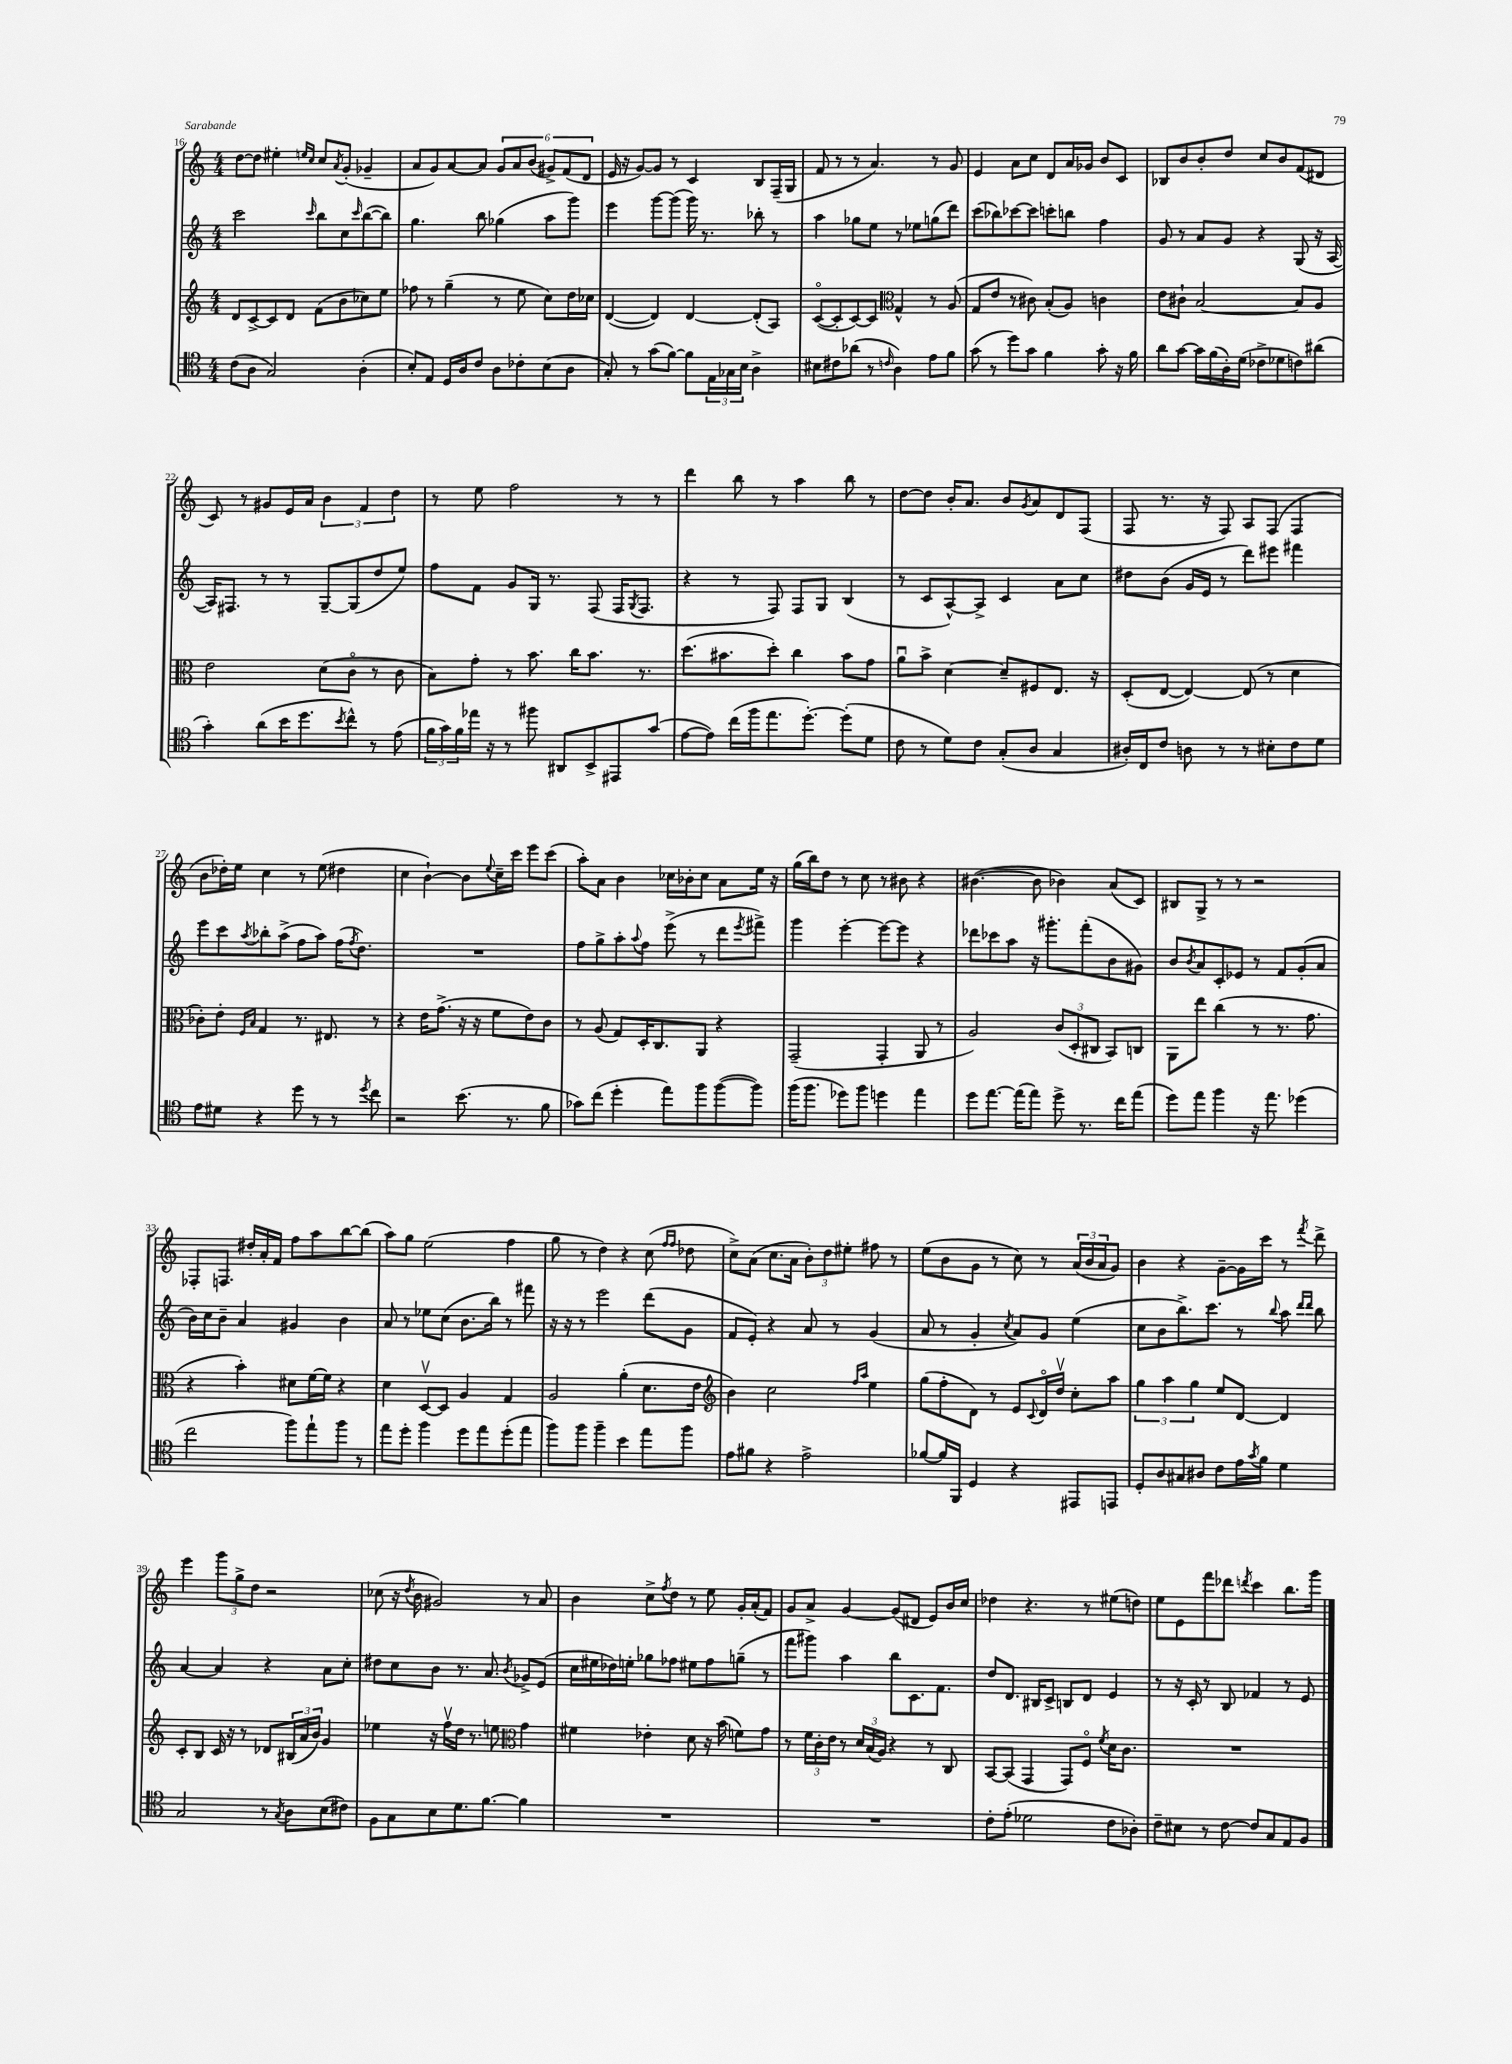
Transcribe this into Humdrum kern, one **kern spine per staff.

**kern	**kern	**kern	**kern
*part4	*part3	*part2	*part1
*staff4	*staff3	*staff2	*staff1
*clefC4	*clefG2	*clefG2	*clefG2
*k[]	*k[]	*k[]	*k[]
*M4/4	*M4/4	*M4/4	*M4/4
=16	=16	=16	=16
(8c\L	8d/L	2ccc\	[8dd\L
8A\J	[8c^/	.	8dd\J]
2G/)	8c/]	.	4ee#X'\
.	8d/J	.	.
.	.	.	16qqeen/LL
.	.	16qqccc/	16qqcc/JJ
.	(8f\L	8bb\L	8cc/L
.	.	.	8qa/
.	8b\	8cc\	(8g'/J
.	.	16qqccc/	.
(4A'\	8cc-X\)	([8bb\	4g-X~/
.	8ee\J	8bb\J])	.
=17	=17	=17	=17
8B'/L)	8ff-X\	4.gg\	8a/L
8E/J	8r	.	8g/)
16D/LL	(4gg~\	.	[8a/
16A/J	.	.	.
8c/J	.	8bb\	8a/J]
8A\L	8r	(4gg-X\	12g/L
.	.	.	12a/
8c-X'\	8ee\	.	.
.	.	.	(12b/J
(8B\	8cc\L)	8aa\L	12g#X^/L)
.	.	.	(12f/
8A\J	16dd\L	8ggg\J)	.
.	.	.	12d/J
.	16cc-X\JJ	.	.
=18	=18	=18	=18
8G'/)	([4d/	4eee\	16e/
.	.	.	16r
8r	.	.	[8g/L)
(8g\L	4d/])	[8ggg\L	8g/J]
[8f\J)	.	(8ggg\J]	8r
8f\L]	[4d/	16ggg\)	4c/
.	.	8.r	.
24E\L	.	.	.
24G-X\	.	.	.
24B\JJ	.	.	.
4A^\	(8d'/L]	8bb-X'\	8B/L
.	8A/J)	8r	(16F~/L
.	.	.	16G/JJ
=19	=19	=19	=19
8B#X\L	([8c/L	4aa\	8f/
8c#X\	8c'/]	.	8r
(8a-X\J	[8c/)	8gg-X\L	8r
8r	8c/J]	8ee\J	4.a/)
16qqcn/	.	.	.
*	*clefC3	*	*
4A\)	4G^^/	8r	.
.	.	8ee-X\L	.
8e\L	8r	(8ggn\	8r
8f\J	(8A/	8ddd\J)	8g/
=20	=20	=20	=20
(8g\	8G/L	(8ccc\L	4e/
8r	8e/J	8bb-X\)	.
8dd\L)	8r	[8ccc-X\	8a\L
8g\J	8c#X\)	8ccc-\J]	8cc\J
4f\	(8B'/L	8cccn'\L	8d/L
.	8A/J)	8bbn\J	16a/L
.	.	.	16g-X/JJ
8g'\	4cn\	4ff\	8b/L
16r	.	.	8c/J
16f\	.	.	.
=21	=21	=21	=21
8a\L	8e\L	8g/	8B-X/L
[8g\J	8c#X`\J	8r	8b/
16g\LL]	[2B/	8a/L	8b'/
(16f\	.	.	.
16A'\)	.	8g/J	8dd/J
(16d\JJ	.	.	.
8c-X^\L	.	4r	8cc/L
8d-X\	.	.	8b/
8cn\)	8B/L]	(8G/	(8f/
(8a#X\J	8A/J	16r	8d#X/J
.	.	[16A/	.
!!LO:LB:g=z
=22	=22	=22	=22
4g'\)	2e\	16A/KL])	8c/)
.	.	8.F#X/J	.
.	.	.	8r
(8a\L	.	8r	8g#X/L
16b\K	.	8r	16e/L
8.dd\	.	.	16a/JJ
.	(8d\L	[8G~/L	6b\
8qb/	.	.	.
8cc^^\J)	8c\J	(8G/]	.
.	.	.	6f/
8r	8r	8dd/	.
.	.	.	6dd\
(8e\	8c\	8ee/J)	.
=23	=23	=23	=23
24f\LL	8B\L)	8ff\L	8r
24g\)	.	.	.
24f\	.	.	.
16ee-X\JJ	8g'\J	8f\J	8ee\
16r	.	.	.
8r	8r	8g/L	2ff\
8ff#X\	8.b\	16G/Jk	.
.	.	8.r	.
8AA#X/L	.	.	.
.	16cc\KL	.	.
8BB^/	8.b\J	(8F/	.
8EE#X/	.	16F/KL	8r
.	.	8qG/	.
.	8.r	8.F/J	.
(8g/J	.	.	8r
=24	=24	=24	=24
[8e\L	(8.dd\L	4r	4ddd\
8e\J])	.	.	.
.	8.b#X\	.	.
(16cc\LL	.	8r	8bb\
16ff\J	.	.	.
8.ee\	8dd'\J)	8F/)	8r
.	4cc\	8F/L	4aa\
[8.dd'\J)	.	.	.
.	.	8G/J	.
(8dd'\L]	8b#\L	(4B/	8bb\
8d\J	8g\J	.	8r
=25	=25	=25	=25
8c\	8au\L	8r	[8dd\L
8r	8b^\J	8c/L	8dd\J]
8d\L)	[4d\	[8A^^/)	16b'/KL
.	.	.	8.a/J
8c\J	.	8A^/J]	.
(8G'/L	8d~/L]	4c/	8b/L
.	.	.	8qg/
8A/J	8F#X/	.	8a/
4G/	8.E/J	8a\L	8d/
.	.	8cc\J	(8F/J
.	16r	.	.
=26	=26	=26	=26
16A#X'/LL)	(8D'/L	8dd#X\L	8F/
16C/J	.	.	.
8c/J	[8E/J	(8b\J	8.r
8An\	4E/_)	16g/LL	.
.	.	16e/JJ	16r
8r	.	8r	8F/)
8r	(8E/]	8ddd\L)	8A/L
8B#X'\L	8r	8eee#X\J	(8F/J
8c\	4d\	4fff#X\	4F/
8d\J	.	.	.
!!LO:LB:g=z
=27	=27	=27	=27
8e\L	8c-X'\L)	8eee\L	8b\L
8d#X\J	8e'\J	8ccc\	16dd-X'\L)
.	.	.	16ee\JJ
.	16qqF/LL	.	.
.	16qqB/JJ	8qaa/	.
4r	4G/	8bb-X'\	4cc\
.	.	(8aa^\J	.
8dd\	8.r	8ff\L	8r
8r	.	8aa\J)	(8ee\
.	8.E#X/	.	.
8r	.	(16ff\KL	4dd#X\
.	.	8qff/	.
.	.	8.dd\J)	.
8qdd/	.	.	.
8cc\	8r	.	.
=28	=28	=28	=28
2r	4r	1r	4cc\
.	16e\KL	.	[4b`\)
.	(8.g^\J	.	.
(8.b\	16r	.	8b\L]
.	16r	.	.
.	.	.	8qqee/
.	8f\L	.	16cc~\L
8.r	.	.	16ccc\JJ
.	8e\)	.	8eee\L
8f\	8c\J	.	(8ccc\J
=29	=29	=29	=29
8g-X\L)	8r	8ff\L	8aa'\L)
(8cc\J	(8A/	8gg^\	8a\J
4dd'\	8G/L)	8aa'\	4b\
.	.	8qqaa/	.
.	16D'/K	8ff\J	.
.	8.C/	.	.
8ee\L)	.	(8eee^\	16cc-X\LL
.	.	.	16b-X'\J
8ff\	8AA/J	8r	8cc-\J
([8ff\	4r	8ddd\L	8a\L
.	.	8qeee/	.
8ff\J])	.	8fff#X^\J)	16ee\Jk
.	.	.	16r
=30	=30	=30	=30
(16ff\KL	(2GG~/	4ggg\	(16gg\LL
8.ff\J	.	.	16bb\J)
.	.	.	8dd\J
8dd-X\L)	.	[4eee'\	8r
8ff\J	.	.	8cc\
4ddn\	4GG'/	8eee\L_	8r
.	.	8eee\J]	8b#X\
4ee\	8AA/	4r	4r
.	8r	.	.
=31	=31	=31	=31
8dd\L	2A/)	8ddd-X\L	([4.b#X\
[8.ee\J	.	8ccc-X\	.
.	.	8aa\J	.
(16ee\KL]	.	.	.
8ee\J)	.	16r	8b#\]
.	.	8.ggg#X'\L	.
8dd^\	(12c/L	.	4b-X\)
.	12D'/	.	.
8.r	.	(8fff'\	.
.	12C#X/J	.	.
.	8BB/L)	8b\	(8a/L
16cc\KL	.	.	.
(8ee\J	8Cn/J	8g#X\J)	8c/J)
=32	=32	=32	=32
8dd\L)	8AA\L	8b/L	8B#X/L
.	.	8qb/	.
8ee\J	8ee\J	8a/	8G^/J
4ff\	(4cc\	8c'/	8r
.	.	8e-X/J	8r
16r	8r	8r	2r
8.ee\	.	.	.
.	8.r	8f/L	.
(4dd-X\	.	(8g'/	.
.	8.g\	.	.
.	.	8a/J	.
!!LO:LB:g=z
=33	=33	=33	=33
2cc\	4r	16b\LL)	8F-X'/L
.	.	16cc\J	.
.	.	8b~\J	8.Fn/J
.	4b'\)	4a/	.
.	.	.	16dd#X'/LL
.	.	.	16a'/
.	.	.	16f/JJ
8ff\L)	8d#X\L	4g#X/	8ff\L
8ee`\	[16f\L	.	8aa\
.	16f\JJ]	.	.
8ff\J	4r	4b\	[8bb\
8r	.	.	(8bb\J]
=34	=34	=34	=34
8ee\L	4d\	8a/	8aa\L)
8dd'\J	.	8r	8gg\J
4ff\	[8Dv/L	8ee-X\L	(2ee\
.	8D/J]	(8cc\J	.
8dd\L	4A/	8.b\L	.
8ee\	.	.	.
.	.	16bb\Jk)	.
(8dd'\	4G/	8r	4ff\
8ee\J	.	8fff#X\	.
=35	=35	=35	=35
8ff\L)	2A/	16r	8gg\
.	.	16r	.
8ff\J	.	8r	8r
4ff~\	.	2eee\	4dd\)
4b\	(4a'\	.	4r
8ee\L	8.d\L	(8ddd\L	(8cc\
.	.	.	16qqff/LL
.	.	.	16qqff/JJ
8ff\J	.	8g\J	8dd-X\
.	16e\Jk	.	.
=36	=36	=36	=36
*	*clefG2	*	*
8e\L	4b\)	8f/L	8cc^\L)
8f#X\J	.	8e'/J)	(8a\J
4r	2cc\	4r	8.cc\L
.	.	.	16a\Jk
2e^\	.	8a/	12b'\L)
.	.	.	12dd\
.	.	8r	.
.	.	.	12ee#X'\J
.	16qqff/LL	.	.
.	16qqaa/JJ	.	.
.	4ee\	(4g/	8ff#X\
.	.	.	8r
=37	=37	=37	=37
[8f-X/L	(8gg\L	8a/	(8ee\L
16f-/L]	8ff'\	8r	8b\
16FF/JJ	.	.	.
4D/	8d\J)	4g'/	8g\J
.	8r	.	8r
.	.	8qcc/	.
4r	8e/L	8a/L)	8cc\)
.	8qqc/	.	.
.	16d/L	8g/J	8r
.	16ddv/JJ	.	.
8EE#X/L	8cc'\L	(4ee\	(24a/LL
.	.	.	24b/
.	.	.	24a/J
8EEn/J	8aa\J	.	8g/J)
=38	=38	=38	=38
8D'/L	6gg\	8cc\L	4b\
8A/	.	8b\	.
.	6aa\	.	.
8G#X/	.	8.bb^\)	4r
.	6gg\	.	.
8A#X/J	.	.	.
.	.	8.ccc\J	.
8c\L	8ee/L	.	[8g~\L
16e\L	[8d/J	8r	16g\L]
8qg/	.	.	.
16f\JJ	.	.	16ccc\JJ
.	.	8qqbb/	.
4d\	4d/]	8aa\	8r
.	.	16qqddd/LL	.
.	.	16qqddd/JJ	8qfff/
.	.	8bb\	8ddd^\
!!LO:LB:g=z
=39	=39	=39	=39
2G/	8c'/L	[4a/	4eee\
.	8B/J	.	.
.	16c/	4a/]	12ggg\L
.	16r	.	.
.	.	.	12gg^\
.	8r	.	.
.	.	.	12dd\J
8r	8d-X/L	4r	2r
8qG/	.	.	.
8A\L	(24B#X/L	.	.
.	24a/	.	.
.	24b/JJ)	.	.
(8B\	4g/	8a\L	.
8c#X\J)	.	8cc'\J	.
=40	=40	=40	=40
8F\L	4ee-X\	8dd#X\L	(8cc-X\
8G\	.	8cc\	16r
.	.	.	8qdd/
.	.	.	16b\
8B\	16r	8b\J	2g#X/)
.	16ffv\LL	.	.
8.d\	16dd\JJ	8.r	.
.	8.r	.	.
[8.f\J	.	8.a/	.
.	8een\	.	.
*	*clefC3	*	*
.	.	8qb/	.
4f\]	4g\	8g-X^/L	8r
.	.	(8e/J	8a/
=41	=41	=41	=41
1r	4f#X\	16cc\LL	4b\
.	.	16ee#X\	.
.	.	16dd-X\)	.
.	.	16een'\JJ	.
.	4e-X'\	8gg-X\L	8cc^\L
.	.	.	8qff/
.	.	8ff-X\J	8dd\J
.	8d\	8ee#X\L	8r
.	16r	8ff-\	8ee\
.	(16b\	.	.
.	8fn\L)	(8ggn~\J	16g'/LL
.	.	.	(16a'/J
.	8g\J	8r	8f/J)
=42	=42	=42	=42
1r	8r	8fff\L	8g/L
.	24f\LL	8ggg#X\J)	8a^/J
.	24c'\	.	.
.	24e\JJ	.	.
.	8r	4aa\	[4g/
.	24d/LL	.	.
.	(24B/	.	.
.	24A/JJ)	.	.
.	4r	8bb\L	(8g/L]
.	.	8.c\	8d#X/J
.	8r	.	8e/L)
.	.	8.f\J	.
.	8C/	.	16b/L
.	.	.	16cc/JJ
=43	=43	=43	=43
8c'\L	[8BB/L	8dd/L	4dd-X\
(8e'\J	(8BB/J]	8.d/J	.
2d-X\	4GG/	.	4.r
.	.	16B#X/KL	.
.	.	8c^/J	.
.	8GG/L)	8Bn/L	.
.	8F/J	8d/J	8r
.	8qf/	.	.
8c\L	16d\KL	4e/	(8ee#X\L
.	8.c\J	.	.
8A-X'\J)	.	.	8ddn\J)
=44	=44	=44	=44
8c~\L	1r	8r	8ee\L
8B#X\J	.	16r	8e\
.	.	16c'/	.
8r	.	8r	8fff\
[8c\	.	8B/	8ddd-X\J
.	.	.	8qdddn/
8c/L]	.	4f-X/	4ccc\
8G/	.	.	.
8E/	.	8r	8.bb\L
8F/J	.	8e/	.
.	.	.	16ggg\Jk
==	==	==	==
*-	*-	*-	*-
